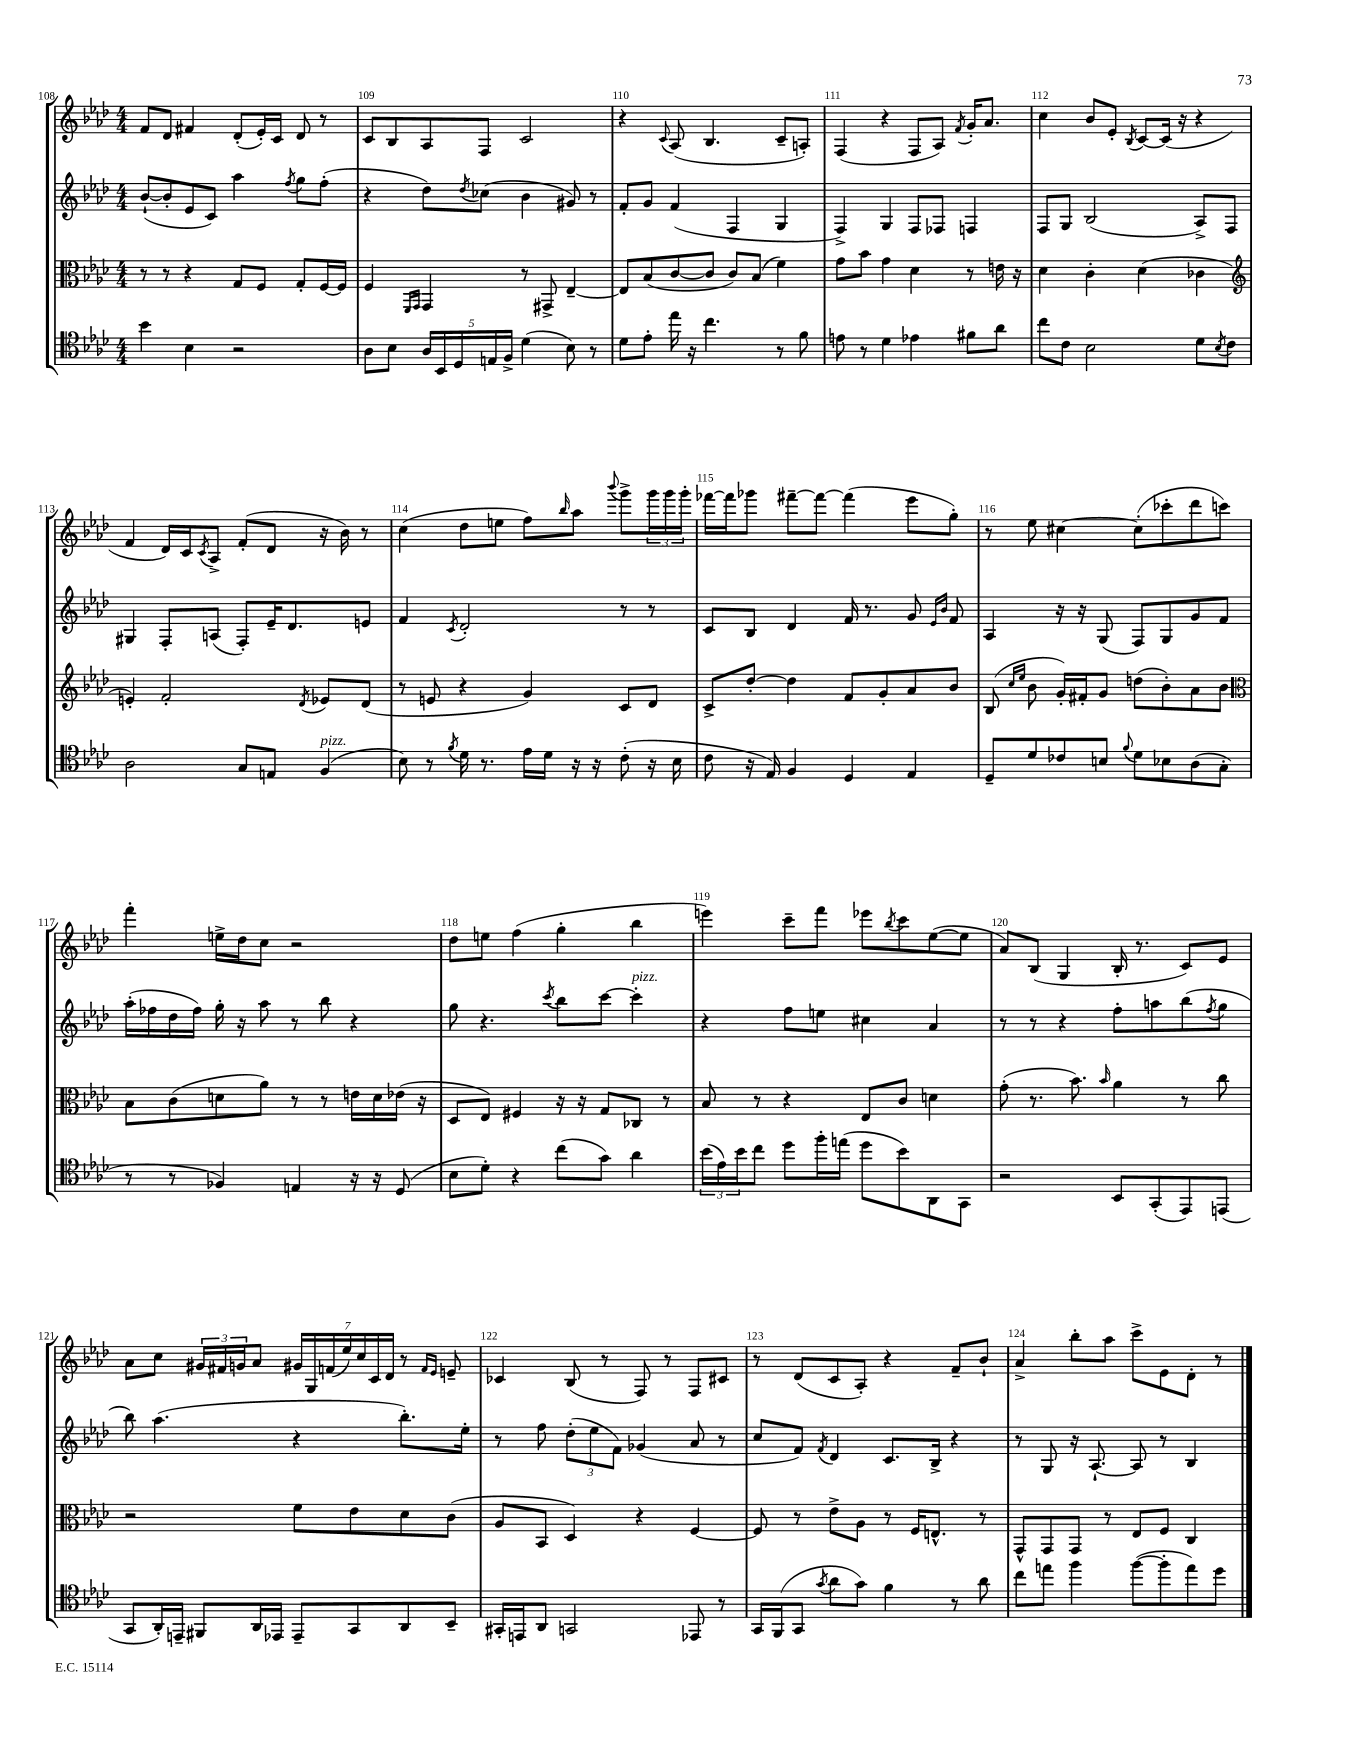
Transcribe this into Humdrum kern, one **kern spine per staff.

**kern	**kern	**kern	**kern
*staff4	*staff3	*staff2	*staff1
*clefC4	*clefC3	*clefG2	*clefG2
*k[b-e-a-d-]	*k[b-e-a-d-]	*k[b-e-a-d-]	*k[b-e-a-d-]
*M4/4	*M4/4	*M4/4	*M4/4
4b-\	8r	([8b-`/L	8f/L
.	8r	8b-'/]	8d-/J
4B-\	4r	8e-/	4f#/
.	.	8c/J)	.
2r	8G/L	4aa-\	(8d-'/L
.	8F/J	.	16e-'/L)
.	.	.	16c/JJ
.	.	8qff/	.
.	8G'/L	8gg\L	8d-/
.	[16F/L	(8ff'\J	8r
.	16F/]JJ	.	.
=	=	=	=
8A-\L	4F/	4r	8c/L
8B-\J	.	.	8B-/
.	16qqFF/LL	.	.
.	16qqGG/JJ	.	.
20A-/LL	4GG/	8dd-\L)	8A-/
20BB-/	.	.	.
20D-/	.	.	.
.	.	8qdd-/	.
.	.	(8cc-\J	8F/J
20E/	.	.	.
20F^/JJ	.	.	.
(4d-\	8r	4b-\	2c/
.	8GG#^/	.	.
8B-\)	[4E-~/	8g#/)	.
8r	.	8r	.
=	=	=	=
8d-\L	8E-/]L	8f'/L	4r
8e-'\J	(8B-/	8g/J	.
.	.	.	8qqc/
16ee-\	[8c/	(4f/	(8A-/
16r	.	.	.
4.cc\	8c/]J	.	4.B-/
.	8c/L)	4F/	.
.	(8B-/J	.	.
8r	4f\)	4G/	8c~/L
8f\	.	.	8A'/J)
=	=	=	=
8e\	8g\L	4F^/)	(4F/
8r	8b-\J	.	.
4d-\	4g\	4G/	4r
4e-\	4d-\	8F/L	8F/L
.	.	8F-/J	8A-/J)
.	.	.	8qf/
8f#\L	8r	4F/	16g'/LK
.	.	.	8.a-/J
8a-\J	16e\	.	.
.	16r	.	.
=	=	=	=
8cc\L	4d-\	8F/L	4cc\
8c\J	.	8G/J	.
2B-\	4c'\	(2B-/	8b-/L
.	.	.	8e-'/J
.	.	.	8qB-/
.	(4d-\	.	[8c/L
.	.	.	(16c/]Jk
.	.	.	16r
8d-\L	4c-\	8A-^/L)	4r
8qB-/	.	.	.
8c\J	.	8F/J	.
=	=	=	=
*	*clefG2	*	*
2A-\	4e'/)	4G#/	4f/
.	2f'/	8F'/L	16d-/LL)
.	.	.	16c/J
.	.	.	8qc/
.	.	(8A/J	8A-^/J
8G/L	.	8F'/L)	(8f'/L
8E/J	.	16e-~/K	8d-/J
.	.	8.d-/	.
.	8qd-/	.	.
(4F/	8e-/L	.	16r
.	.	.	16b-\)
.	(8d-/J	8e/J	8r
=	=	=	=
8B-\)	8r	4f/	(4cc\
8r	8e/	.	.
8qf/	.	8qc/	.
16d-\	4r	2d-'/	8dd-\L
8.r	.	.	.
.	.	.	8ee\J
16e-\LL	4g/)	.	8ff\L)
16d-\JJ	.	.	.
.	.	.	16qqbb-/
16r	.	.	8aa-\J
16r	.	.	.
.	.	.	8qqbbb-/
(8c'\	8c/L	8r	8ggg^\L
16r	8d-/J	8r	24ggg\L
.	.	.	24ggg\
16B-\	.	.	.
.	.	.	24ggg'\JJ
=	=	=	=
8c\	8c^/L	8c/L	[16fff-\LL
.	.	.	16fff-\]J
16r	[8dd-'/J	8B-/J	8ggg-\J
16E-/)	.	.	.
4F/	4dd-\]	4d-/	[8fff#~\L
.	.	.	8fff#\_J
4D-/	8f/L	16f/	(4fff#\]
.	.	8.r	.
.	8g'/	.	.
4E-/	8a-/	8g/	8eee-\L
.	.	16qqe-/LL	.
.	.	16qqb-/JJ	.
.	8b-/J	8f/	8gg'\J)
=	=	=	=
8D-~/L	(8B-/	4A-/	8r
.	16qqcc/LL	.	.
.	16qqee-/JJ	.	.
8d-/	8b-\	.	8ee-\
8c-/	16g'/LL)	16r	[4cc#\
.	16f#'/J	16r	.
8B/J	8g/J	(8G/	.
8qqf/	.	.	.
8d-\L	(8dd\L	8F/L)	(8cc#'\]L
8B-\	8b-'\)	8G/	8ccc-'\
(8A-\	8a-\	8g/	8ddd-\
8G'\J	8b-\J	8f/J	8ccc\J)
=	=	=	=
*	*clefC3	*	*
8r	8B-\L	(16aa-'\LL	4fff'\
.	.	16ff-\	.
8r	(8c\	16dd-\	.
.	.	16ff-\JJ)	.
4F-/)	8d\	16gg'\	16ee^\LL
.	.	16r	16dd-\J
.	8a-\J)	8aa-\	8cc\J
4E/	8r	8r	2r
.	8r	8bb-\	.
16r	16e\LL	4r	.
16r	16d\	.	.
(8D-/	(16e-\JJ	.	.
.	16r	.	.
=	=	=	=
8B-\L	8D-/L	8gg\	8dd-\L
8d-'\J)	8E-/J)	4.r	8ee\J
4r	4F#/	.	(4ff\
.	.	8qccc/	.
(8cc\L	16r	8bb-\L	4gg'\
.	16r	.	.
8g\J)	8G/L	[8ccc\J	.
4a-\	8C-/J	4ccc'\]	4bb-\
.	8r	.	.
=	=	=	=
(24b-\LL	8B-/	4r	4eee\)
24e-\)	.	.	.
24b-\J	.	.	.
8cc\J	8r	.	.
8dd-\L	4r	8ff\L	8ccc~\L
16ff'\L	.	8ee\J	8fff\J
(16ee\JJ	.	.	.
8dd-\L	8E-/L	4cc#\	8eee-\L
.	.	.	8qbb-/
8b-\)	8c/J	.	8ccc\
8AA-\	4d\	4a-/	([8ee-\
8GG\J	.	.	8ee-\]J
=	=	=	=
2r	(8g'\	8r	8a-/L)
.	8.r	8r	(8B-/J
.	.	4r	4G/
.	8.b-\)	.	.
.	16qqb-/	.	.
8BB-/L	4a-\	8ff'\L	16B-'/
.	.	.	8.r
(8GG'/	.	8aa\	.
8EE-/)	8r	(8bb-\	8c/L)
.	.	8qff/	.
(8EE/J	8cc\	8gg\J	8e-/J
=	=	=	=
8GG/L	2r	8bb-\)	8a-\L
16AA-'/L)	.	(4.aa-\	8cc\J
16EE~/JJ	.	.	.
8FF#/L	.	.	24g#/LL
.	.	.	24f#/
.	.	.	24g/J
16AA-/L	.	.	8a-/J
16EE-/JJ	.	.	.
8EE-~/L	8f\L	4r	28g#/LL
.	.	.	28G/
.	.	.	(28f/
.	.	.	28ee-/)
8GG/	8e-\	.	.
.	.	.	28cc/
.	.	.	28c/
.	.	.	28d-/JJ
8AA-/	8d-\	8.bb-'\L)	8r
.	.	.	16qqf/LL
.	.	.	16qqe-/JJ
8BB-~/J	(8c\J	.	8e~/
.	.	16ee-'\Jk	.
=	=	=	=
16GG#'/LL	8A-/L	8r	4c-/
16EE/J	.	.	.
8AA-/J	8BB-/J	8ff\	.
2GG/	4D-/)	(12dd-'\L	(8B-/
.	.	12ee-\	.
.	.	.	8r
.	.	12f\J)	.
.	4r	(4g-/	8F/)
.	.	.	8r
8EE-/	[4F/	8a-/	8F/L
8r	.	8r	8c#/J
=	=	=	=
16GG/LL	8F/]	8cc/L	8r
(16FF/J	.	.	.
8GG/J	8r	8f/J)	(8d-/L
8qg/	.	8qf/	.
8a-\L	8e-^\L	4d-/	8c/
8g\J)	8A-\J	.	8A-'/J)
4f\	8r	8.c/L	4r
.	16F/LK	.	.
.	8.E^^/J	16B-^/Jk	.
8r	.	4r	8f~/L
8a-\	8r	.	8b-`/J
=	=	=	=
8cc\L	8GG^^/L	8r	4a-^/
8ee\J	8GG/	8G/	.
4ff\	8GG/J	16r	8bb-'\L
.	.	[8.A-`/	.
.	8r	.	8aa-\J
([8ff\L	8E-/L	8A-/]	8ccc^\L
8ff'\]	8F/J	8r	8e-\
8ee\)	4C/	4B-/	8d-'\J
8dd-\J	.	.	8r
==	==	==	==
*-	*-	*-	*-
